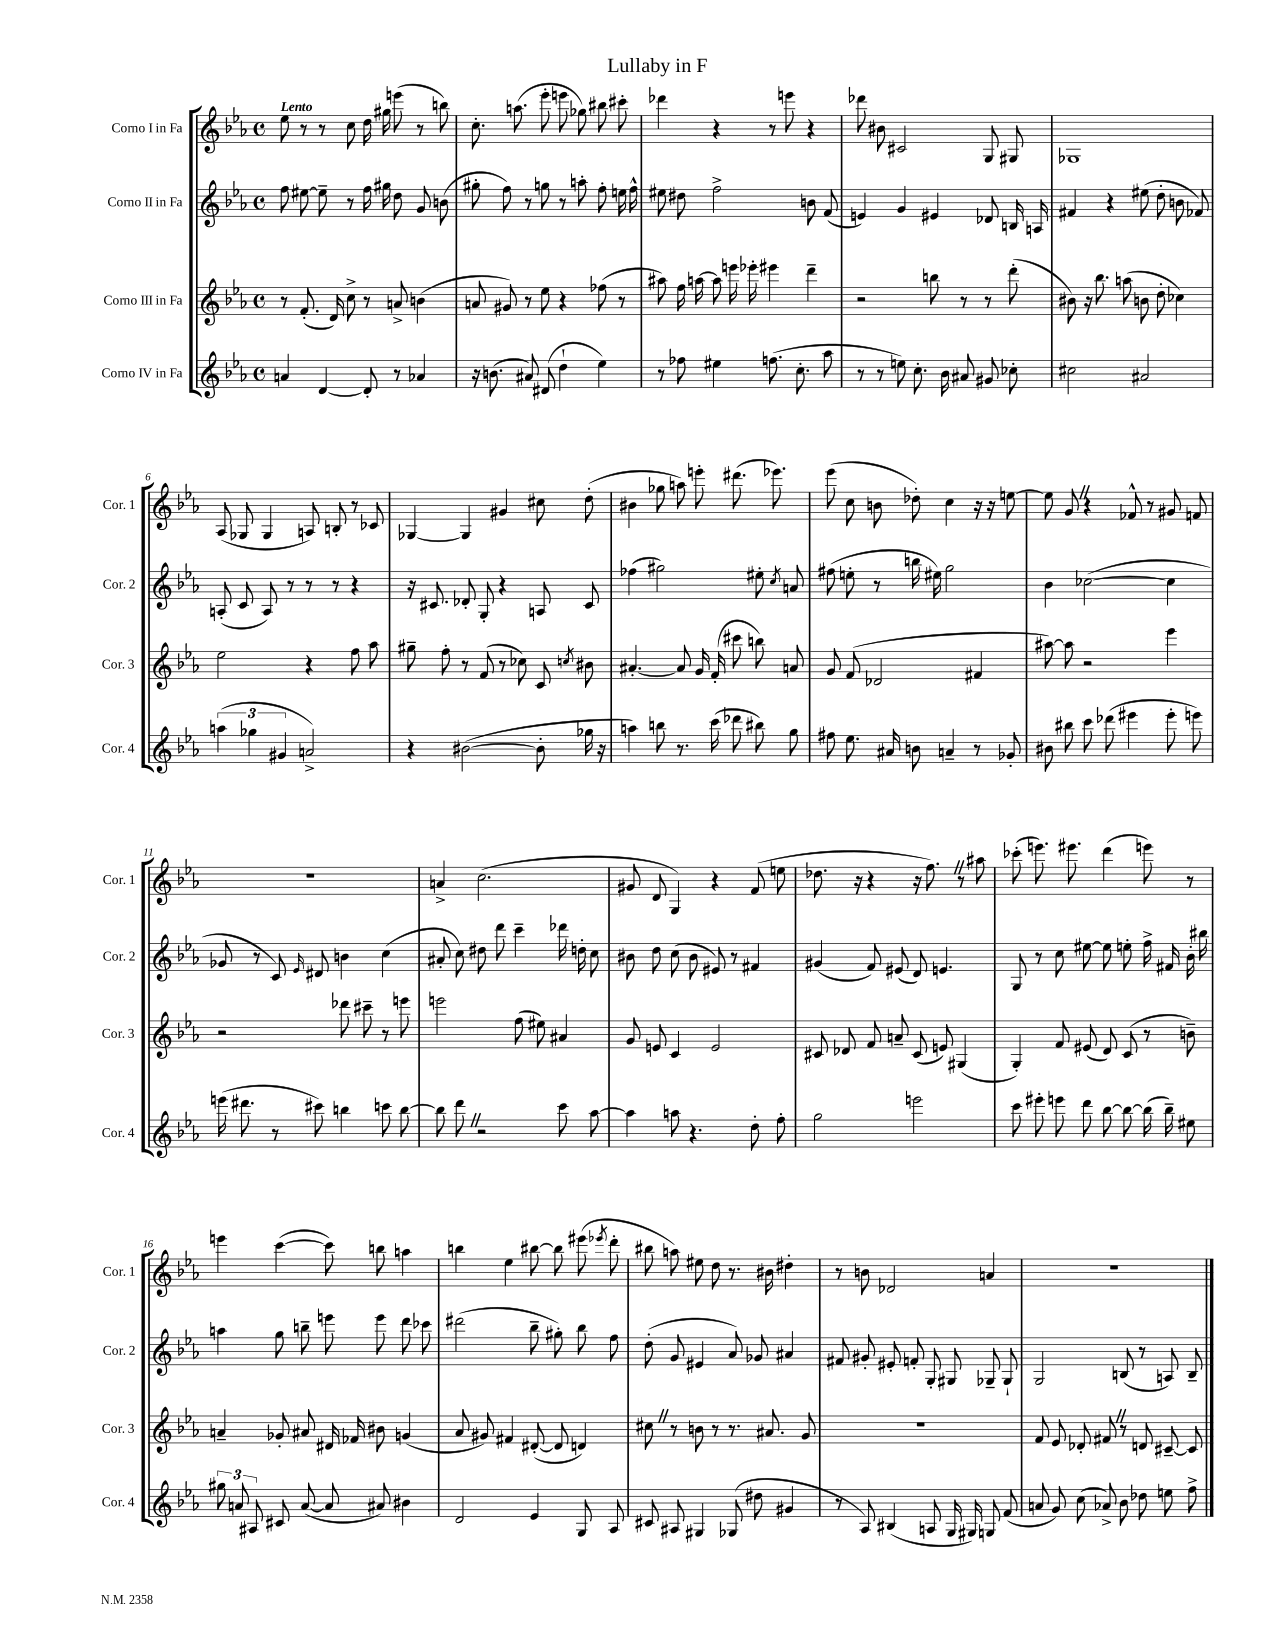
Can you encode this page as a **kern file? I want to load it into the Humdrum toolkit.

**kern	**kern	**kern	**kern
*part4	*part3	*part2	*part1
*staff4	*staff3	*staff2	*staff1
*I"Corno IV in Fa	*I"Corno III in Fa	*I"Corno II in Fa	*I"Corno I in Fa
*I'Cor. 4	*I'Cor. 3	*I'Cor. 2	*I'Cor. 1
*clefG2	*clefG2	*clefG2	*clefG2
*k[b-e-a-]	*k[b-e-a-]	*k[b-e-a-]	*k[b-e-a-]
*M4/4	*M4/4	*M4/4	*M4/4
*met(c)	*met(c)	*met(c)	*met(c)
=1	=1	=1	=1
!	!	!	!LO:TX:a:B:t=Lento
4an/	8r	8ff\	8ee-\
.	(8.f'/	[8ee#X\	8r
[4d/	.	8ee#~\]	8r
.	16d/)	.	.
.	8cc^\	8r	8cc\
8d'/]	8r	16ff\	16dd\
.	.	16gg#X\	16gg#X\
8r	8an^/	8dd\	(8eeen\
4a-X/	(4bn\	8g/	8r
.	.	(8bn\	8bbn\)
=2	=2	=2	=2
16r	8an/	8gg#X'\	8.cc'\
(8.bn\	.	.	.
.	8g#X/)	8ff\)	.
.	.	.	(8.aan\
8a#X/)	8r	8r	.
(8d#X/	8ee-\	8ggn\	8eee-'\
4dd`\	4r	8r	8eeen\
.	.	8aan'\	8gg-X\)
4ee-\)	(8ff-X\	8ff'\	8bb#X\
.	8r	16een\	8ccc#X'\
.	.	16ff^^\	.
=3	=3	=3	=3
8r	8aa#X\)	8ee#X\	4ddd-X\
8ff-X\	16ff\	8dd#X\	.
.	[16aan\	.	.
4ee#X\	8aa\]	2ff^\	4r
.	16eeen\	.	.
.	16eee-X'\	.	.
(8.ffn\	4eee#X\	.	8r
.	.	.	8eeen\
8.cc'\	.	.	.
.	4ddd~\	8bn\	4r
8aa-\	.	(8f/	.
=4	=4	=4	=4
8r	2r	4en/)	8ddd-X\
8r	.	.	8b#X\
8een\)	.	4g/	2c#X/
8.cc'\	.	.	.
.	8bbn\	4e#X/	.
16b-\	.	.	.
8a#X/	8r	.	.
8g#X/	8r	8d-X/	8G/
8cc-X'\	(8ddd'\	16Bn/	8G#X/
.	.	16An/	.
=5	=5	=5	=5
2cc#X\	8b#X\)	4f#X/	1G-X
.	16r	.	.
.	8.bb-\	.	.
.	.	4r	.
.	(8aan\	.	.
2a#X/	8bn\	(8ee#X\	.
.	8dd'\	8dd'\	.
.	4cc-X\)	8bn\	.
.	.	8f-X/)	.
!!LO:LB:g=z
=6	=6	=6	=6
(6aan\	2ee-\	(8An'/	(8A-/
.	.	8c/	8G-X/
6gg-X\	.	.	.
.	.	8A/)	4G-/
6g#X/	.	.	.
.	.	8r	.
2an^/)	4r	8r	8An/)
.	.	8r	8Bn'/
.	8ff\	4r	8r
.	8aa-\	.	8c-X/
=7	=7	=7	=7
4r	8gg#X~\	16r	[4G-X/
.	.	8.c#X/	.
.	8ff'\	.	.
([2b#X\	8r	8d-X'/	4G-/]
.	(8f/	8G'/	.
.	8r	4r	4g#X/
.	8cc-X\)	.	.
8b#'\]	8c/	8An/	8cc#X\
.	8qccn/	.	.
16gg-X\	8b#X\	8c#/	(8dd'\
16r	.	.	.
=8	=8	=8	=8
4aan\)	[4.a#X'/	(4ff-X\	4b#X\
8bbn\	.	2gg#X\)	8gg-X\
8.r	8a#/]	.	8aan\)
.	16g/	.	8eeen'\
(16ccc\	(16f'/	.	.
8ddd-X\	8ccc#X\	.	(8.ddd#X\
8bb#X\)	8bbn\)	8ee#X'\	.
.	.	.	8.eee-X\)
.	.	8qcc/	.
8gg\	8an/	8an/	.
=9	=9	=9	=9
8ff#X\	8g/	(8ff#X\	(8eee-\
8.ee-\	(8f/	8een'\	8cc\
.	2d-X/	8r	8bn\
16a#X/	.	.	.
8bn\	.	16bbn\	8dd-X'\)
.	.	16ee#X\)	.
4an~/	.	2gg\	4cc\
8r	4f#X/	.	16r
.	.	.	16r
8g-X'/	.	.	[8een\
=10	=10	=10	=10
8b#X\	[8aa#X\)	4b-\	8ee\]
8bb#X\	8aa#\]	.	8gZ/
8ccc\	2r	([2cc-X\	4r
(8ddd-X\	.	.	.
4eee#X\	.	.	8f-X^^/
.	.	.	8r
8eee#'\	4eee-\	4cc-\]	8g#X/
8eeen\)	.	.	8fn/
!!LO:LB:g=z
=11	=11	=11	=11
(16eeen\	2r	8g-X/	1r
8.ddd#X\	.	.	.
.	.	8r	.
8r	.	8c/)	.
.	.	16qqe-/	.
8ccc#X\)	.	8d#X/	.
4bbn\	8ddd-X\	4bn\	.
.	8ccc#X~\	.	.
8cccn\	8r	(4cc\	.
[8bb\	8eeen\	.	.
=12	=12	=12	=12
8bb\]	2eeen\	8a#X'/	4an^/
8dddZ\	.	8cc\)	.
2r	.	8dd#X\	(2.cc\
.	.	8ddd\	.
.	(8ff\	4ccc~\	.
.	8ee#X\)	.	.
8ccc\	4a#X/	16ddd-X\	.
.	.	16ddn'\	.
[8aa-\	.	8cc\	.
=13	=13	=13	=13
4aa-\]	8g/	8b#X\	8g#X/
.	8en/	8dd\	8d/
8aan\	4c/	(8cc\	4G/)
4.r	.	8b#\	.
.	2e/	8e#X/)	4r
.	.	8r	.
8dd'\	.	4f#X/	(8f/
8ff'\	.	.	8een\
=14	=14	=14	=14
2gg\	8c#X/	(4g#X/	8.dd-X\
.	8d-X/	.	.
.	.	.	16r
.	8f/	8f/)	4r
.	8an~/	(8e#X/	.
2eeen\	(8c#/	8d/)	16r
.	.	.	8.ffZ\)
.	8en/)	4.en/	.
.	(4G#X/	.	8r
.	.	.	8aa#X\
=15	=15	=15	=15
8ccc\	4G'/)	8G/	(8ccc-X'\
8eee#X'\	.	8r	8.eeen\)
8eeen\	8f/	8cc\	.
.	.	.	8.eee#X\
8ddd\	(8e#X/	[8ee#X\	.
[8bb-\	8d/)	8ee#\]	(4ddd\
8bb-\_	(8c/	8een'\	.
(16bb-\]	8r	16ff^\	8eeen\)
16bb-~\)	.	16f#X/	.
8ee#X\	8bn~\)	16b-'\	8r
.	.	16bb#X\	.
!!LO:LB:g=z
=16	=16	=16	=16
12gg#X\	4an~/	4aan\	4eeen\
12an/	.	.	.
12A#X/	.	.	.
8c#X/	8g-X'/	8gg\	([4ccc\
([8a/	8a#X/	8bbn~\	.
8a/]	16d#X/	8eeen\	8ccc\])
.	16f-X/	.	.
8a#X/)	8b#X\	8eee\	8bbn\
4b#X\	(4gn/	8ddd\	4aan\
.	.	8ccc-X\	.
=17	=17	=17	=17
2d/	8a-/	(2ddd#X\	4bbn\
.	8g#X/)	.	.
.	4f#X/	.	4ee-\
4e-/	([8d#X'/	8bb-~\	[8bb#X\
.	8d#/]	8gg#X'\)	8bb#\]
8G/	4dn/)	8bb-\	(8eee#X\
.	.	.	8qeee-X/
8A-/	.	8ff\	8ddd'\
=18	=18	=18	=18
8c#X/	8cc#XZ\	(8dd'\	8bb#X\
8A#X/	8r	8g/	8aan\)
4G#X/	8bn\	4e#X/	8ee#X\
.	8r	.	8dd\
(8G-X/	8.r	8a-/)	8.r
8dd#X\	.	8g-X/	.
.	8.a#X/	.	16b#X\
4g#X/	.	4a#X/	4dd#X'\
.	8g/	.	.
=19	=19	=19	=19
8r	1r	8f#X/	8r
8A-/)	.	8g#X'/	8bn\
(4B#X/	.	8e#X'/	2d-X/
.	.	8fn'/	.
8An/	.	8G'/	.
16G/	.	8G#X/	.
16G#X/)	.	.	.
8Gn/	.	8G-X~/	4an/
(8f/	.	8G-`/	.
=20	=20	=20	=20
8an/	8f/	2G/	1r
8g/)	8e-/	.	.
(8cc\	8d-X'/	.	.
8a-X^/)	8f#XZ/	.	.
8b-\	8r	(8Bn/	.
8dd-X\	8dn/	8r	.
8een\	[8c#X~/	8An/)	.
8ff^\	8c#/]	8B~/	.
==	==	==	==
*-	*-	*-	*-
